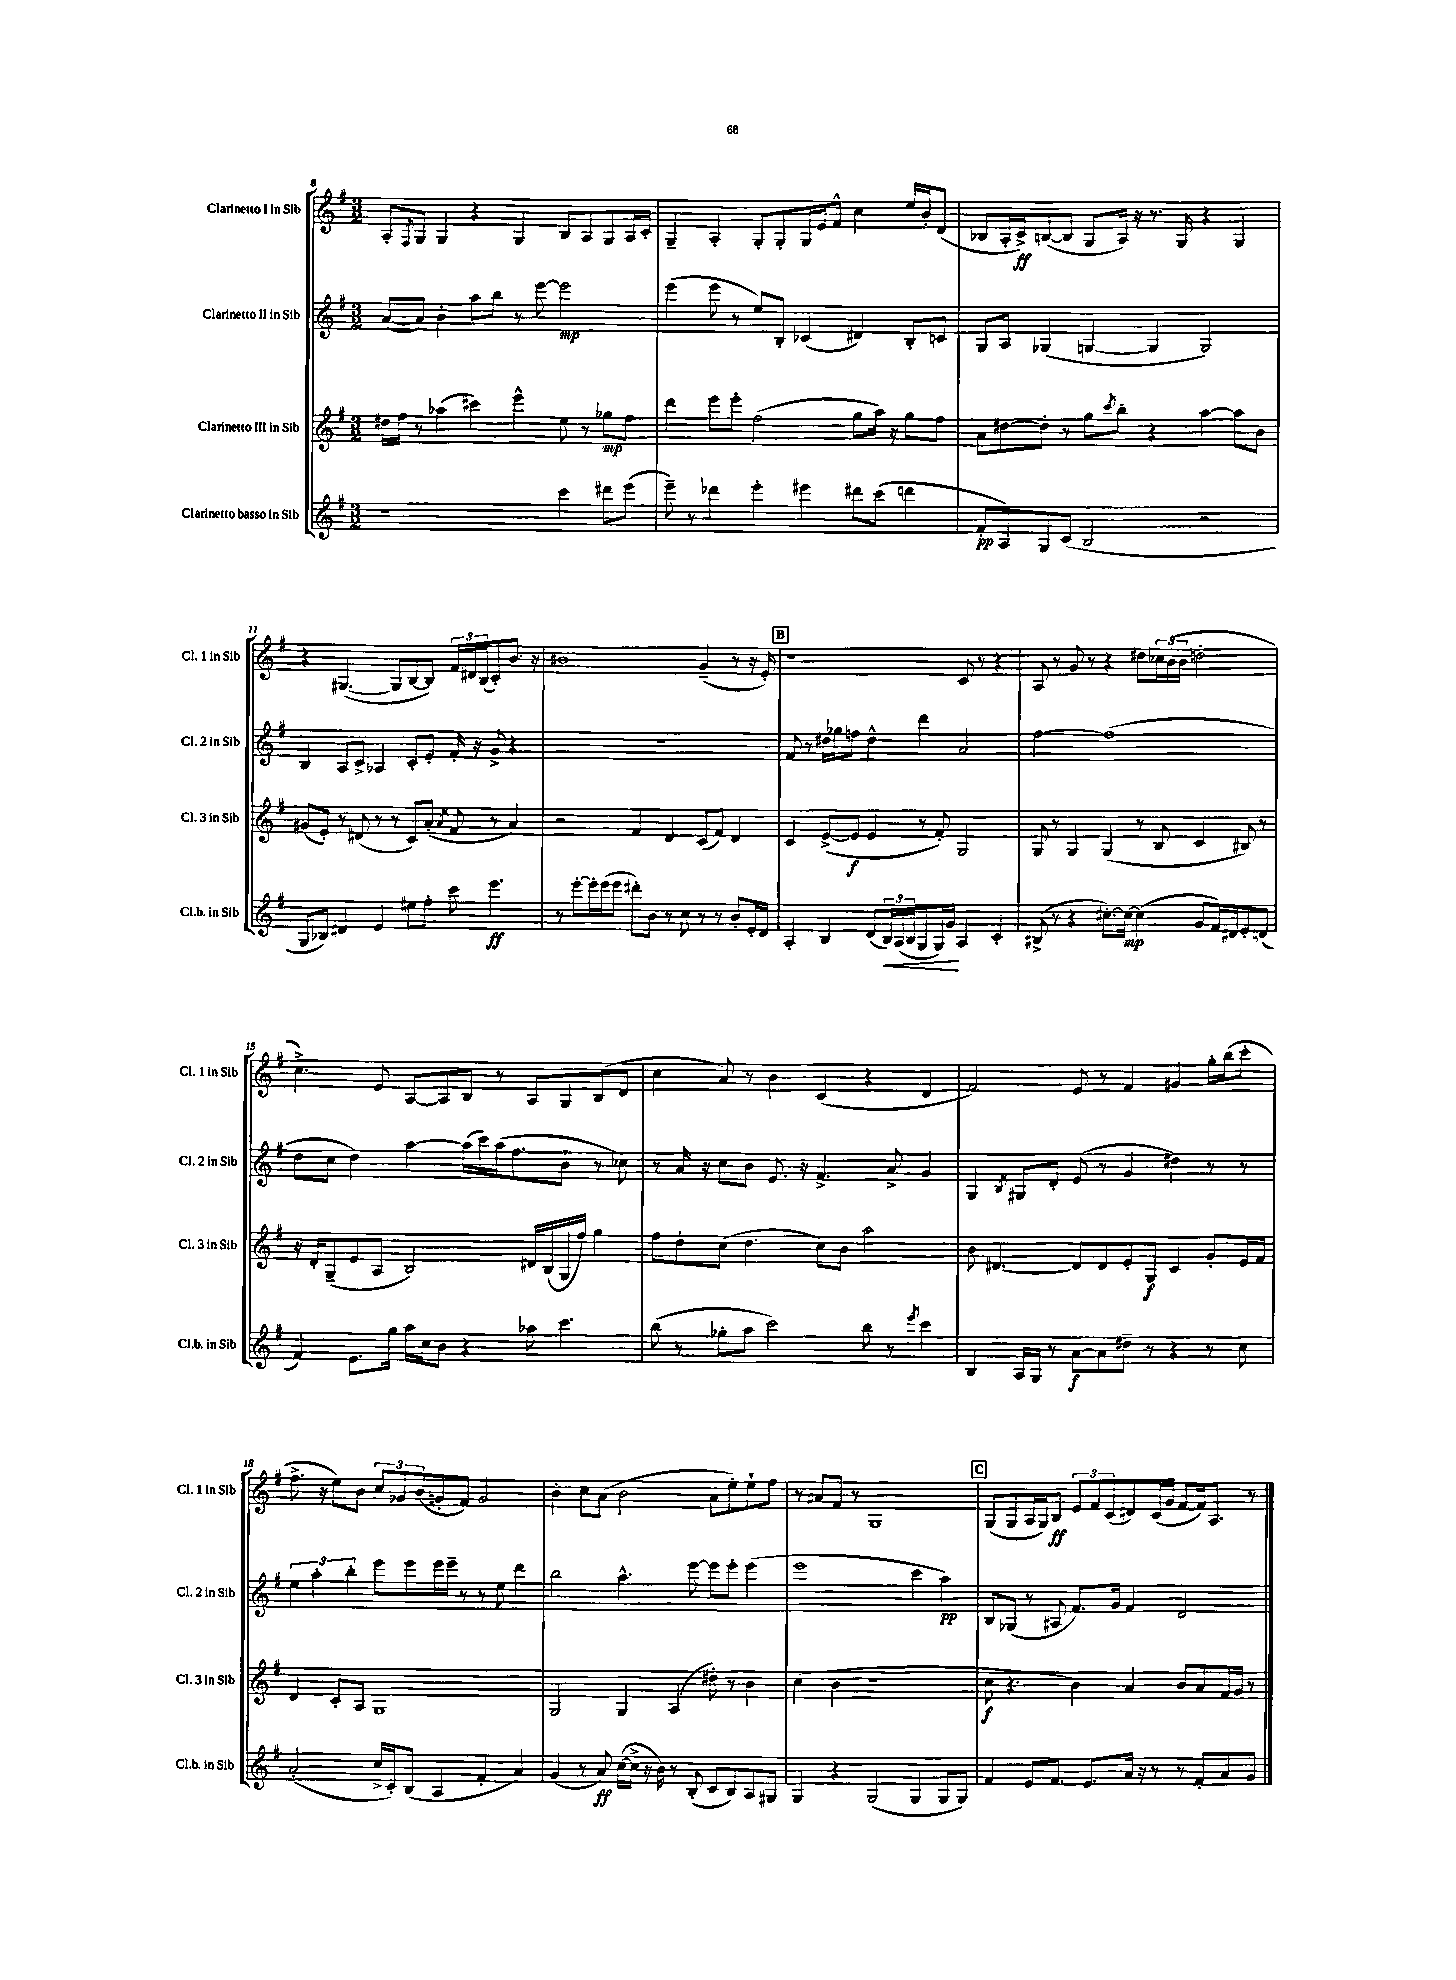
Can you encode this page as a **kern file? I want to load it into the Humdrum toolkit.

**kern	**dynam	**kern	**dynam	**kern	**dynam	**kern	**dynam
*part4	*part4	*part3	*part3	*part2	*part2	*part1	*part1
*staff4	*staff4	*staff3	*staff3	*staff2	*staff2	*staff1	*staff1
*I"Clarinetto basso in Sib	*	*I"Clarinetto III in Sib	*	*I"Clarinetto II in Sib	*	*I"Clarinetto I in Sib	*
*I'Cl.b. in Sib	*	*I'Cl. 3 in Sib	*	*I'Cl. 2 in Sib	*	*I'Cl. 1 in Sib	*
*clefG2	*	*clefG2	*	*clefG2	*	*clefG2	*
*k[f#]	*	*k[f#]	*	*k[f#]	*	*k[f#]	*
*M3/2	*	*M3/2	*	*M3/2	*	*M3/2	*
=8	=8	=8	=8	=8	=8	=8	=8
1r	.	16dd#X\LL	.	([8a/L	.	8A'/L	.
.	.	16ff#\JJ	.	.	.	.	.
.	.	.	.	.	.	8qF#/	.
.	.	8r	.	8a/J])	.	8G/J	.
.	.	(4aa-X\	.	4b'\	.	4G/	.
.	.	4ccc#X\)	.	8aa\L	.	4r	.
.	.	.	.	8bb\J	.	.	.
.	.	4eee^^\	.	8r	.	4G/	.
.	.	.	.	[8eee\	.	.	.
4ccc\	.	8ee\	.	2eee\]	mp	8B/L	.
.	.	8r	.	.	.	8A/	.
8ddd#X\L	.	8gg-X\L	mp	.	.	8G/	.
(8eee\J	.	8ff#\J	.	.	.	16A/L	.
.	.	.	.	.	.	16c'/JJ	.
=9	=9	=9	=9	=9	=9	=9	=9
8eee~\)	.	4ddd\	.	(4eee\	.	4G~/	.
8r	.	.	.	.	.	.	.
4ddd-X\	.	8eee\L	.	8eee\	.	4A'/	.
.	.	8eee'\J	.	8r	.	.	.
4eee'\	.	(2ff#\	.	8ee/L)	.	8G'/L	.
.	.	.	.	8B'/J	.	8G'/	.
4eee#X\	.	.	.	(4c-X/	.	16G/L	.
.	.	.	.	.	.	16e/J	.
.	.	.	.	.	.	8f#^^/J	.
8ddd#X\L	.	8gg\L	.	4d#X/)	.	4cc\	.
(8ccc\J	.	16aa\Jk)	.	.	.	.	.
.	.	16r	.	.	.	.	.
4dddn\	.	8gg\L	.	8B'/L	.	16ee/LL	.
.	.	.	.	.	.	16b'/J	.
.	.	8ff#\J	.	8cn/J	.	(8d/J	.
=10	=10	=10	=10	=10	=10	=10	=10
8f#'/L	pp	8a\L	.	8G/L	.	8B-X/L	.
8A/)	.	[8dd#X\	.	8A/J	.	16A'/L	.
.	.	.	.	.	.	16c^/J)	ff
8G/	.	8dd#'\J]	.	(4G-X/	.	([8Bn/	.
(8c/J	.	8r	.	.	.	8B/J]	.
2B/	.	8gg\L	.	[4Gn/	.	8G/L	.
.	.	8qccc/	.	.	.	.	.
.	.	8bb'\J	.	.	.	16A/Jk)	.
.	.	.	.	.	.	16r	.
.	.	4r	.	4G/]	.	8.r	.
.	.	.	.	.	.	16G/	.
2r	.	[4aa\	.	2G/)	.	4r	.
.	.	8aa\L]	.	.	.	4G/	.
.	.	8b\J	.	.	.	.	.
!!LO:LB:g=z
=11	=11	=11	=11	=11	=11	=11	=11
8G/L	.	(8g#X/L	.	4B/	.	4r	.
8B-X/J)	.	8e'/J)	.	.	.	.	.
4d#X/	.	8r	.	8A/L	.	([4.G#X/	.
.	.	(8d#X/	.	8c^/J	.	.	.
4e/	.	8r	.	4A-X/	.	.	.
.	.	8r	.	.	.	8G#/L]	.
8ee#X\L	.	8c/L)	.	8c'/L	.	[8B/	.
8ff#'\J	.	(8a'/J	.	8e'/J	.	8B/J])	.
.	.	8qa/	.	.	.	.	.
8ccc\	.	8f#/	.	16f#'/	.	24f#/LL	.
.	.	.	.	.	.	24d#X/	.
.	.	.	.	16r	.	.	.
.	.	.	.	.	.	(24B/J	.
4.eee\	ff	8r	.	8g^/	.	8c'/)	.
.	.	4a/)	.	4r	.	8.b/J	.
.	.	.	.	.	.	16r	.
=12	=12	=12	=12	=12	=12	=12	=12
8r	.	2r	.	1.r	.	1b#X	.
[8eee'\L	.	.	.	.	.	.	.
16eee'\L]	.	.	.	.	.	.	.
(16eee\J	.	.	.	.	.	.	.
8eee\J	.	.	.	.	.	.	.
8ddd#X'\L)	.	4f#/	.	.	.	.	.
8b\J	.	.	.	.	.	.	.
8r	.	4d/	.	.	.	.	.
8cc\	.	.	.	.	.	.	.
8r	.	(8c/L	.	.	.	(4g~/	.
8r	.	8f#/J)	.	.	.	.	.
8b'/L	.	4d/	.	.	.	8r	.
16e'/L	.	.	.	.	.	16r	.
16d/JJ	.	.	.	.	.	16e'/)	.
!!LO:REH:place=s1:t=B
=13	=13	=13	=13	=13	=13	=13	=13
4A'/	.	4c/	.	8f#/	.	1r	.
.	.	.	.	8r	.	.	.
4B/	.	([8e^/L	.	16dd#X\LL	.	.	.
.	.	.	.	16gg-X\J	.	.	.
.	.	8e/J]	f	8ffn\J	.	.	.
(8d/L	.	4e/	.	4dd#^^\	.	.	.
!	!LO:HP:b	!	!	!	!	!	!
24B/L)	<	.	.	.	.	.	.
(24A/	.	.	.	.	.	.	.
24B/J	.	.	.	.	.	.	.
8G/	.	8r	.	4ddd\	.	.	.
16G/L)	.	8f#'/)	.	.	.	.	.
16g/JJ	.	.	.	.	.	.	.
4A/	[	2G/	.	2a/	.	8c/	.
.	.	.	.	.	.	8r	.
4c'/	.	.	.	.	.	4r	.
=14	=14	=14	=14	=14	=14	=14	=14
(8B#X^/	.	8G/	.	[2ff#\	.	8A/	.
8r	.	8r	.	.	.	8r	.
4r	.	4G/	.	.	.	8g/	.
.	.	.	.	.	.	8r	.
[8.cc#X'\L)	.	(4G/	.	(1ff#]	.	4r	.
16cc#\Jk_	mp	.	.	.	.	.	.
(4cc#\]	.	8r	.	.	.	8dd#X\L	.
.	.	8B/	.	.	.	24cc-X\L	.
.	.	.	.	.	.	(24b\	.
.	.	.	.	.	.	24b\JJ	.
8g/L	.	4c/	.	.	.	2ddn'\	.
16f#/L)	.	.	.	.	.	.	.
16d#X/J	.	.	.	.	.	.	.
8e'/	.	8B#X/)	.	.	.	.	.
(8dn/J	.	8r	.	.	.	.	.
!!LO:LB:g=z
=15	=15	=15	=15	=15	=15	=15	=15
4f#/)	.	16r	.	8dd\L	.	4.cc^\)	.
.	.	16d'/KL	.	.	.	.	.
.	.	(8G~/	.	8cc\J	.	.	.
8.e\L	.	8e/	.	4dd\)	.	.	.
.	.	8A/J	.	.	.	8e/	.
16gg\Jk	.	.	.	.	.	.	.
16aa\LL	.	2B/)	.	[4aa\	.	[8A/L	.
16cc\J	.	.	.	.	.	.	.
8b\J	.	.	.	.	.	8A/]	.
4r	.	.	.	(16aa\LL]	.	8B/J	.
.	.	.	.	16ccc\)	.	.	.
.	.	.	.	(16aa\J	.	8r	.
.	.	.	.	8.ff#\	.	.	.
8aa-X\	.	16d#X/LL	.	.	.	8A/L	.
.	.	(16B/	.	.	.	.	.
4.ccc\	.	16G/	.	8b`\J	.	8G/	.
.	.	16ff#/JJ)	.	.	.	.	.
.	.	4gg\	.	8r	.	(8B/	.
.	.	.	.	8cc-X\)	.	8d/J	.
=16	=16	=16	=16	=16	=16	=16	=16
(8bb\	.	8ff#\L	.	8r	.	4cc\	.
8r	.	8dd'\	.	16a/	.	.	.
.	.	.	.	16r	.	.	.
8gg-X'\L	.	(8cc\J	.	8cc\L	.	8a/)	.
8aa\J	.	4.dd\	.	8b\J	.	8r	.
2ccc\)	.	.	.	8.e/	.	4b\	.
.	.	.	.	16r	.	.	.
.	.	8cc\L)	.	4.f#^/	.	(4c/	.
.	.	8b\J	.	.	.	.	.
8bb\	.	2aa\	.	.	.	4r	.
8r	.	.	.	8a^/	.	.	.
8qeee/	.	.	.	.	.	.	.
4ccc\	.	.	.	4g/	.	4d/	.
=17	=17	=17	=17	=17	=17	=17	=17
4B/	.	8b\	.	4G/	.	2f#/)	.
.	.	[4.d#X/	.	.	.	.	.
.	.	.	.	8qB/	.	.	.
16A/LL	.	.	.	8G#X/L	.	.	.
16G/JJ	.	.	.	.	.	.	.
8r	.	.	.	8d'/J	.	.	.
[8a\L	f	8d#/L]	.	(8e/	.	8e/	.
8a\]	.	8d#/	.	8r	.	8r	.
8dd#X~\J	.	8e'/	.	4g/	.	4f#/	.
8r	.	8G/J	f	.	.	.	.
4r	.	4c/	.	4dd#X\)	.	4g#X/	.
8r	.	8g'/L	.	8r	.	16gg'\LL	.
.	.	.	.	.	.	(16bb\J	.
8cc\	.	16e/L	.	8r	.	8ccc'\J	.
.	.	16f#/JJ	.	.	.	.	.
!!LO:LB:g=z
=18	=18	=18	=18	=18	=18	=18	=18
(2a'/	.	4d/	.	6ee\	.	8.ff#^\	.
.	.	.	.	6aa'\	.	.	.
.	.	.	.	.	.	16r	.
.	.	8c'/L	.	.	.	8ee\L)	.
.	.	.	.	6bb'\	.	.	.
.	.	8A/J	.	.	.	8b\J	.
16cc^/LL	.	1G	.	8eee\L	.	12cc/L	.
16c'/J)	.	.	.	.	.	.	.
.	.	.	.	.	.	12g-X/	.
(8B/J	.	.	.	8eee\	.	.	.
.	.	.	.	.	.	(12b/	.
4A/	.	.	.	16eee\L	.	8gn'/	.
.	.	.	.	16eee~\JJ	.	.	.
.	.	.	.	8r	.	8f#/J)	.
4f#'/	.	.	.	8r	.	2g/	.
.	.	.	.	8ee\	.	.	.
4a/)	.	.	.	4ddd\	.	.	.
=19	=19	=19	=19	=19	=19	=19	=19
(4g/	.	2G/	.	2bb\	.	4b'\	.
8r	.	.	.	.	.	8cc\L	.
8a/)	ff	.	.	.	.	(8a\J	.
([16cc\LL	.	4G/	.	4.aa^^\	.	2b\	.
16cc^\JJ]	.	.	.	.	.	.	.
16r	.	.	.	.	.	.	.
16b\)	.	.	.	.	.	.	.
8r	.	(4A/	.	.	.	.	.
(8B'/	.	.	.	[8eee\	.	.	.
8c/L	.	8dd#X'\)	.	8eee\L]	.	8a\L	.
8B/)	.	8r	.	8eee'\J	.	8ee'\)	.
8A/	.	4b\	.	(4eee\	.	8ee`\	.
8G#X/J	.	.	.	.	.	8ff#\J	.
=20	=20	=20	=20	=20	=20	=20	=20
4G/	.	(4cc\	.	1eee	.	8r	.
.	.	.	.	.	.	8a#X/L	.
4r	.	4b\	.	.	.	8f#/J	.
.	.	.	.	.	.	8r	.
(2G/	.	1r	.	.	.	1G	.
4G/	.	.	.	4ccc\	.	.	.
8G/L	.	.	.	4aa\)	pp	.	.
8G/J)	.	.	.	.	.	.	.
!!LO:REH:place=s1:t=C
=21	=21	=21	=21	=21	=21	=21	=21
4f#/	.	8cc\	f	8B/L	.	(8G/L	.
.	.	4.r	.	(8G-X/J	.	8G/	.
8e/L	.	.	.	8r	.	16A/L	.
.	.	.	.	.	.	16G/J)	.
8.f#/J	.	.	.	8A#X/	.	8B/J	ff
.	.	4b\)	.	8.f#/L)	.	12e/L	.
8.e/L	.	.	.	.	.	.	.
.	.	.	.	.	.	12f#/	.
.	.	.	.	.	.	(12c/	.
.	.	.	.	16g/Jk	.	.	.
16a/Jk	.	4a/	.	4f#/	.	8d#X/)	.
16r	.	.	.	.	.	.	.
8r	.	.	.	.	.	(16c/L	.
.	.	.	.	.	.	16g/JJ	.
8r	.	8b/L	.	2d/	.	[8f#/L	.
8f#'/L	.	8a/	.	.	.	16f#/k])	.
.	.	.	.	.	.	8.A/J	.
8a/	.	16f#/L	.	.	.	.	.
.	.	16g/JJ	.	.	.	.	.
8g/J	.	8r	.	.	.	8r	.
==	==	==	==	==	==	==	==
*-	*-	*-	*-	*-	*-	*-	*-
